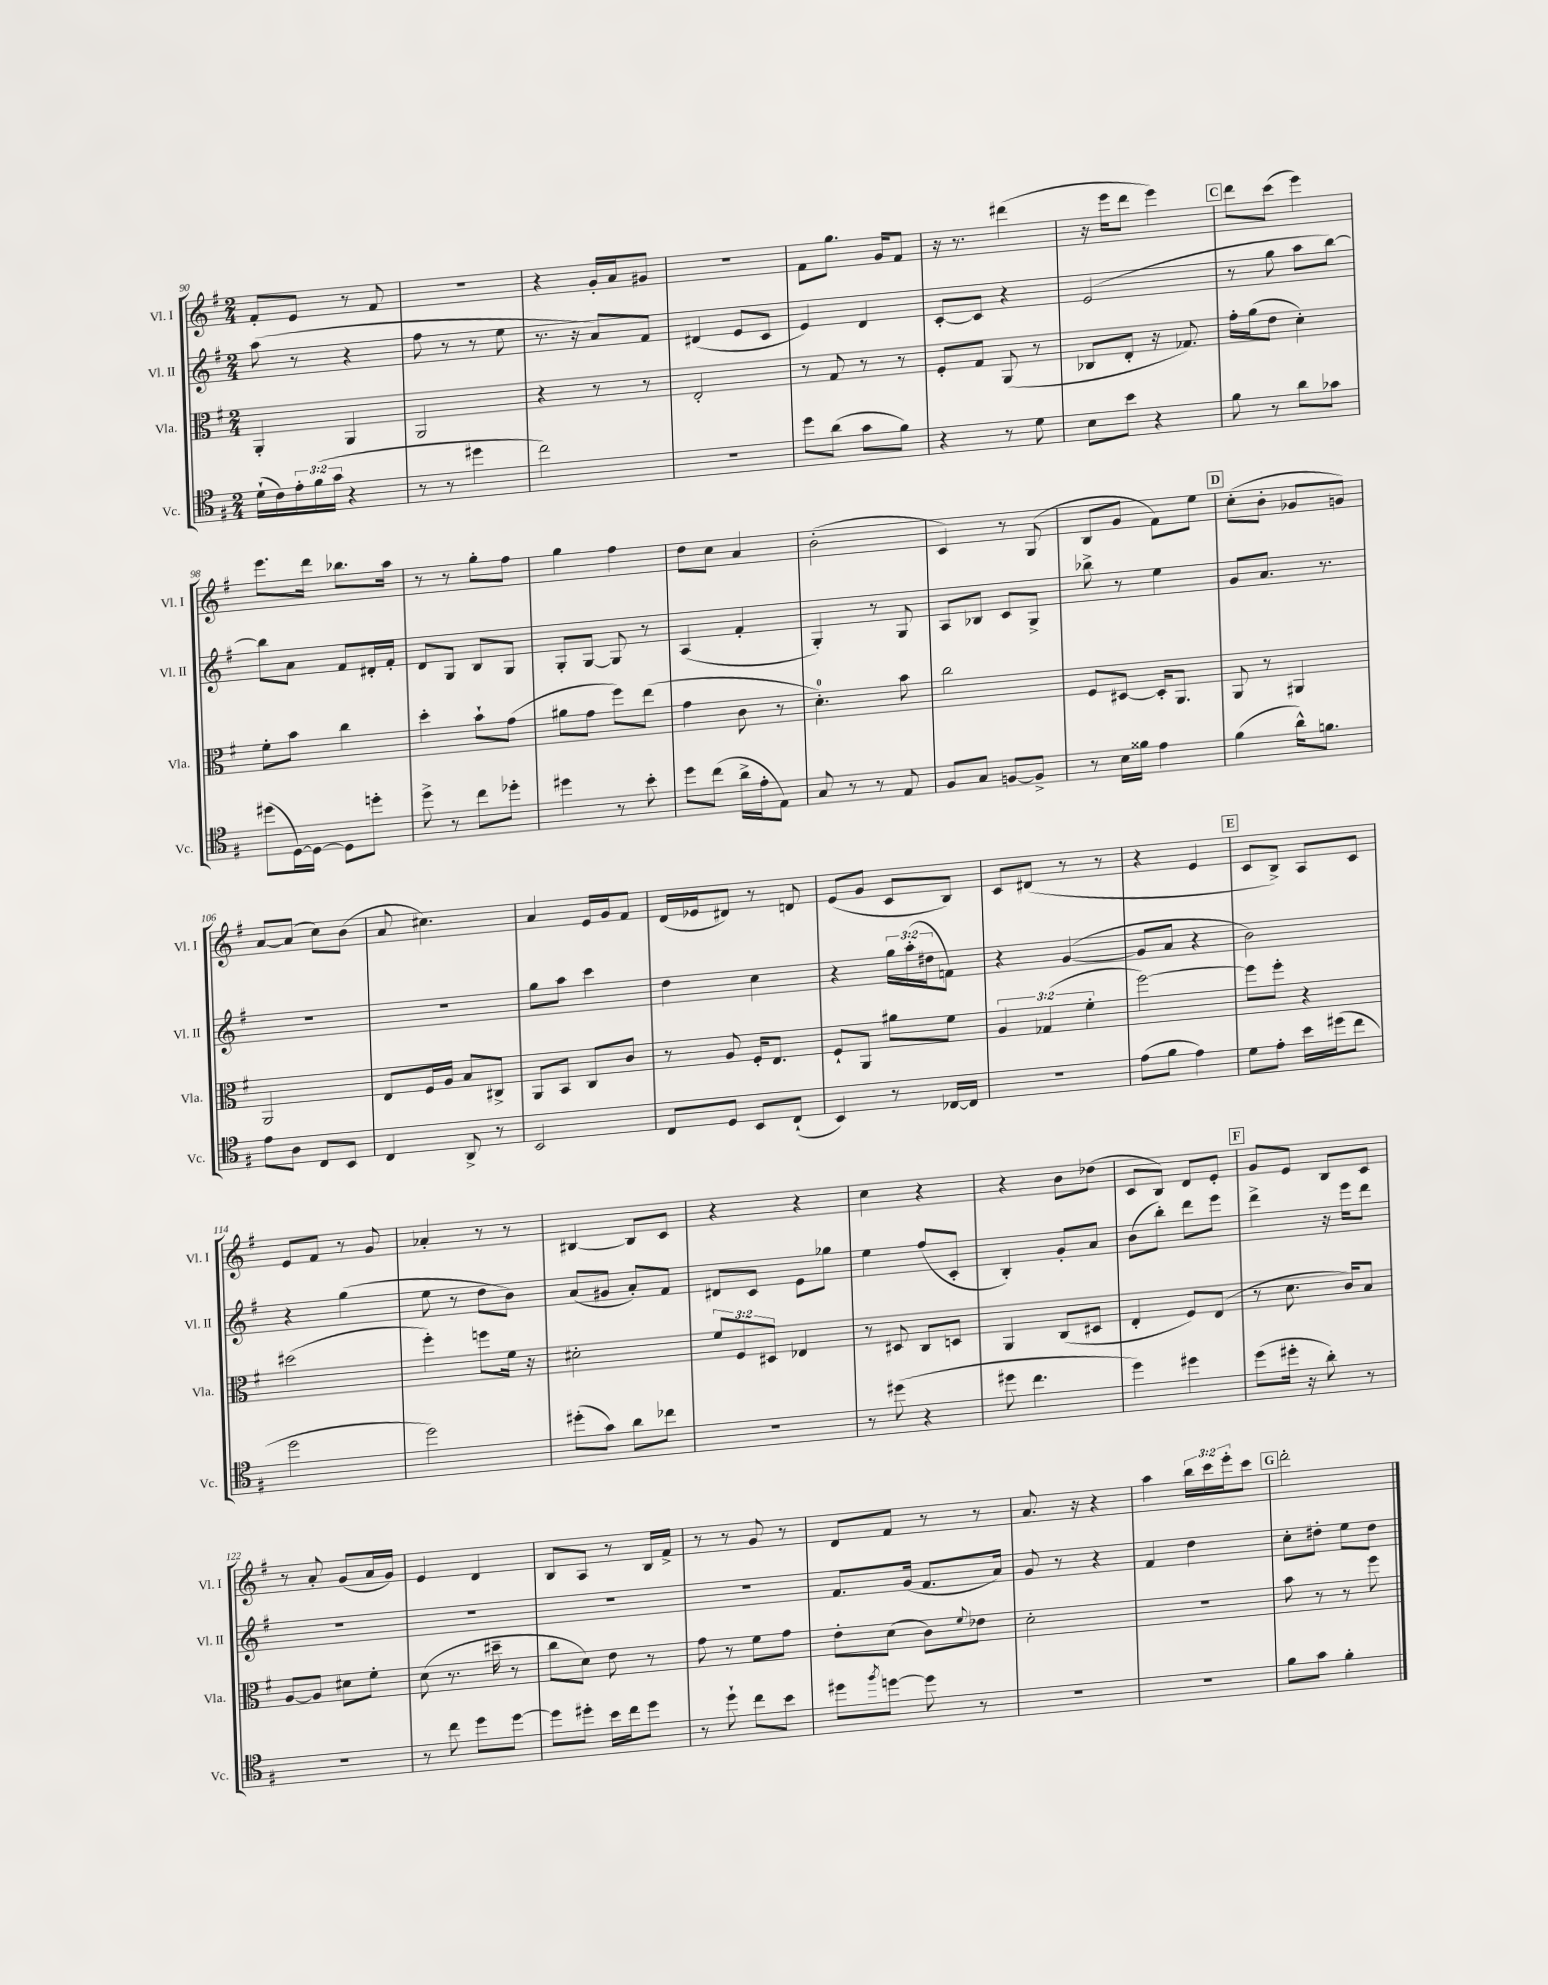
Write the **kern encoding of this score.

**kern	**kern	**kern	**kern
*part4	*part3	*part2	*part1
*staff4	*staff3	*staff2	*staff1
*I"Vc.	*I"Vla.	*I"Vl. II	*I"Vl. I
*I'Vc.	*I'Vla.	*I'Vl. II	*I'Vl. I
*clefC4	*clefC3	*clefG2	*clefG2
*k[f#]	*k[f#]	*k[f#]	*k[f#]
*M2/4	*M2/4	*M2/4	*M2/4
=90	=90	=90	=90
(16d`\LL	4AA'/	(8aa\	8f#'/L
16c\)	.	.	.
24e'\	.	8r	8e/J
(24f#\	.	.	.
24g\JJ	.	.	.
4r	4AA/	4r	8r
.	.	.	8f#/
=91	=91	=91	=91
8r	2AA/	8ff#\	2r
8r	.	8r	.
4dd#X\	.	8r	.
.	.	8ee\	.
=92	=92	=92	=92
2cc\)	4r	8.r	4r
.	.	16r	.
.	8r	8a/L)	16g'/LL
.	.	.	16a/J
.	8r	8f#/J	8g#X/J
=93	=93	=93	=93
2r	2E'/	(4d#X/	2r
.	.	8e/L	.
.	.	8c/J	.
=94	=94	=94	=94
8dd\L	8r	4e/)	8f#\L
(8a\J	8G/	.	8.gg\J
8g\L	8r	4d/	.
.	.	.	16g/KL
8f#\J)	8r	.	8f#/J
=95	=95	=95	=95
4r	8F#'/L	[8c'/L	16r
.	.	.	8.r
.	8G/J	8c/J]	.
8r	(8AA/	4r	(4ddd#X\
8d\	8r	.	.
=96	=96	=96	=96
8B\L	8C-X/L	(2e/	16r
.	.	.	16eee\KL
8b\J	8E'/J	.	8ddd\J
4r	16r	.	4eee\)
.	8.G-X/)	.	.
!!LO:REH:place=s1:t=C
=97	=97	=97	=97
8f#\	16g'\LL	8r	8ddd\L
.	(16a\J	.	.
8r	8e\J	8gg\	(8ccc\J
8a\L	4d'\)	8aa\L	4eee\)
8g-X\J	.	[8bb\J)	.
!!LO:LB:g=z
=98	=98	=98	=98
(8dd#X\L	8f#'\L	8bb\L]	8.eee\L
[16D\L)	8b\J	8a\J	.
16D\JJ_	.	.	16ddd\Jk
8D\L]	4cc\	8f#/L	8.bb-X\L
8ddn'\J	.	16d#X'/L	.
.	.	16f#'/JJ	16aa\Jk
=99	=99	=99	=99
8dd^\	4dd'\	8d/L	8r
8r	.	8G/J	8r
8cc\L	8b`\L	8B/L	8gg'\L
8dd-X'\J	(8g\J	8G/J	8ff#\J
=100	=100	=100	=100
4dd#X\	8a#X\L	8G'/L	4gg\
.	8g\J	[8G/J	.
8r	8ff#\L)	8G/]	4ff#\
8b'\	(8ee\J	8r	.
=101	=101	=101	=101
8dd\L	4g\	(4A/	8dd\L
(8cc\J	.	.	8cc\J
16a^\LL	8c\	4f#'/	4a/
16e'\J	.	.	.
8E\J)	8r	.	.
=102	=102	=102	=102
8G/	4.d'\)	4G'/)	(2b'\
8r	.	.	.
8r	.	8r	.
8E/	8b\	8G/	.
=103	=103	=103	=103
8F#/L	2cc\	8A/L	4c/)
8G/J	.	8B-X/J	.
[8Fn/L	.	8c/L	8r
8F^/J]	.	8G^/J	(8G/
=104	=104	=104	=104
8r	8F#/L	8bb-X^\	8B/L
16B\LL	[8D#X/J	8r	8g/J
16f##X\JJ	.	.	.
4e\	16D#'/KL]	4ee\	8f#\L)
.	8.AA/J	.	.
.	.	.	8ee\J
!!LO:REH:place=s1:t=D
=105	=105	=105	=105
(4f#\	8AA/	8g/L	(8cc'\L
.	8r	8.a/J	8b'\J
16a^^\KL)	4AA#X/	.	8g-X/L
8.fn\J	.	8.r	.
.	.	.	8gn/J)
!!LO:LB:g=z
=106	=106	=106	=106
8e\L	2AA/	2r	[8a/L
8A\J	.	.	(8a/J]
8C/L	.	.	8cc\L)
8BB/J	.	.	(8b\J
=107	=107	=107	=107
4C/	8E/L	2r	8a/
.	16F#/L	.	4.cc#X\)
.	16A/JJ	.	.
8AA^/	8B/L	.	.
8r	8C#X^/J	.	.
=108	=108	=108	=108
2BB/	8AA/L	8gg\L	4a/
.	8BB/J	8aa\J	.
.	8C/L	4ccc\	16e/LL
.	.	.	16g/J
.	8c/J	.	8f#/J
=109	=109	=109	=109
8C/L	8r	4dd\	(16d/LL
.	.	.	16e-X/J
8D/J	8A/	.	8d#X/J)
8BB/L	16F#'/KL	4cc\	8r
.	8.E/J	.	.
(8C`/J	.	.	8dn/
=110	=110	=110	=110
4BB/)	8F#`/L	4r	(8e/L
.	8AA/J	.	8g/J
8r	8a#X\L	24gg\LL	8c/L
.	.	(24aa'\	.
.	.	24dd#X\J	.
[16C-X/LL	8f#\J	8fn\J)	8B/J)
16C-/JJ]	.	.	.
=111	=111	=111	=111
2r	6A/	4r	8c/L
.	.	.	(8d#X/J
.	(6G-X/	.	.
.	.	([4g/	8r
.	6f#'\	.	.
.	.	.	8r
=112	=112	=112	=112
(8e\L	[2ff#\)	8g/L]	4r
8f#\J	.	8a/J	.
4e\)	.	4r	4e/
!!LO:REH:place=s1:t=E
=113	=113	=113	=113
8d\L	8ff#\L]	2b\)	8c/L
8e'\J	8ff#'\J	.	8B^/J)
16b\LL	4r	.	8A/L
(16dd#X\J	.	.	.
8cc\J	.	.	8c/J
!!LO:LB:g=z
=114	=114	=114	=114
2dd\	(2dd#X\	4r	8e/L
.	.	.	8f#/J
.	.	(4gg\	8r
.	.	.	8g/
=115	=115	=115	=115
2dd\)	4ff#'\)	8ee\	4a-X'/
.	.	8r	.
.	8ffn\L	8dd\L	8r
.	16f#\Jk	8b\J)	8r
.	16r	.	.
=116	=116	=116	=116
(8dd#X'\L	2d#X'\	(8a/L	[4B#X/
8g\J)	.	8g#X/J	.
8a\L	.	8a'/L)	8B#/L]
8cc-X\J	.	8f#/J	8c/J
=117	=117	=117	=117
2r	12f#/L	8d#X/L	4r
.	12F#/	.	.
.	.	8c/J	.
.	12D#X/J	.	.
.	4E-X/	8e\L	4r
.	.	8gg-X\J	.
=118	=118	=118	=118
8r	8r	4ee\	4cc\
(8dd#X\	8D#X/	.	.
4r	8C/L	(8ff#/L	4r
.	8Dn/J	8c'/J	.
=119	=119	=119	=119
8dd#X\	4AA/	4B'/)	4r
4.cc\	.	.	.
.	(8C/L	8g'/L	8b\L
.	8D#X/J	8a/J	(8dd-X\J
=120	=120	=120	=120
4dd\)	4E'/	(8b\L	8c/L
.	.	8bb'\J)	8B/J)
4dd#X\	8F#/L)	8ddd\L	8d/L
.	(8E/J	8eee\J	8e'/J
!!LO:REH:place=s1:t=F
=121	=121	=121	=121
(8dd\L	8r	4ddd^\	8g/L
16dd#X'\Jk	8.d\	.	8e/J
16r	.	.	.
8a'\)	.	16r	8B/L
.	16c/KL)	16eee\KL	.
8r	8B/J	8ddd\J	8c/J
!!LO:LB:g=z
=122	=122	=122	=122
2r	[8A/L	2r	8r
.	8A/J]	.	8a'/
.	8d#X\L	.	(8g/L
.	8f#'\J	.	16a/L
.	.	.	16g/JJ)
=123	=123	=123	=123
8r	(8d\	2r	4e/
8cc\	8.r	.	.
8dd\L	.	.	4d/
.	16dd#X~\	.	.
[8dd\J	8r	.	.
=124	=124	=124	=124
8dd\L]	8cc\L	2r	8B/L
8dd#X'\J	8d\J)	.	8A/J
16b\LL	8e\	.	8r
16cc\J	.	.	.
8dd#\J	8r	.	16B/LL
.	.	.	16f#^/JJ
=125	=125	=125	=125
8r	8g\	2r	8r
8dd`\	8r	.	8r
8cc\L	8f#\L	.	8g/
8b\J	8g\J	.	8r
=126	=126	=126	=126
8dd#X\L	8e'\L	8.f#/L	8d/L
8qff#/	.	.	.
[8ddn\J	(8d\J	.	8f#/J
.	.	(16g/Jk	.
8dd\]	8c\L)	8.f#/L	8r
.	8qqf#/	.	.
8r	8e-X\J	.	8r
.	.	16a/Jk)	.
=127	=127	=127	=127
2r	2d'\	8g/	8.a/
.	.	8r	.
.	.	.	16r
.	.	4r	4r
=128	=128	=128	=128
2r	2r	4f#/	4aa\
.	.	4dd\	24bb\LL
.	.	.	24ccc\
.	.	.	24eee'\J
.	.	.	8ccc\J
!!LO:REH:place=s1:t=G
=129	=129	=129	=129
8f#\L	8b\	8cc'\L	2ddd'\
8g\J	8r	8dd#X'\J	.
4f#'\	8r	8ee\L	.
.	8ff#\	8dd#\J	.
==	==	==	==
*-	*-	*-	*-
